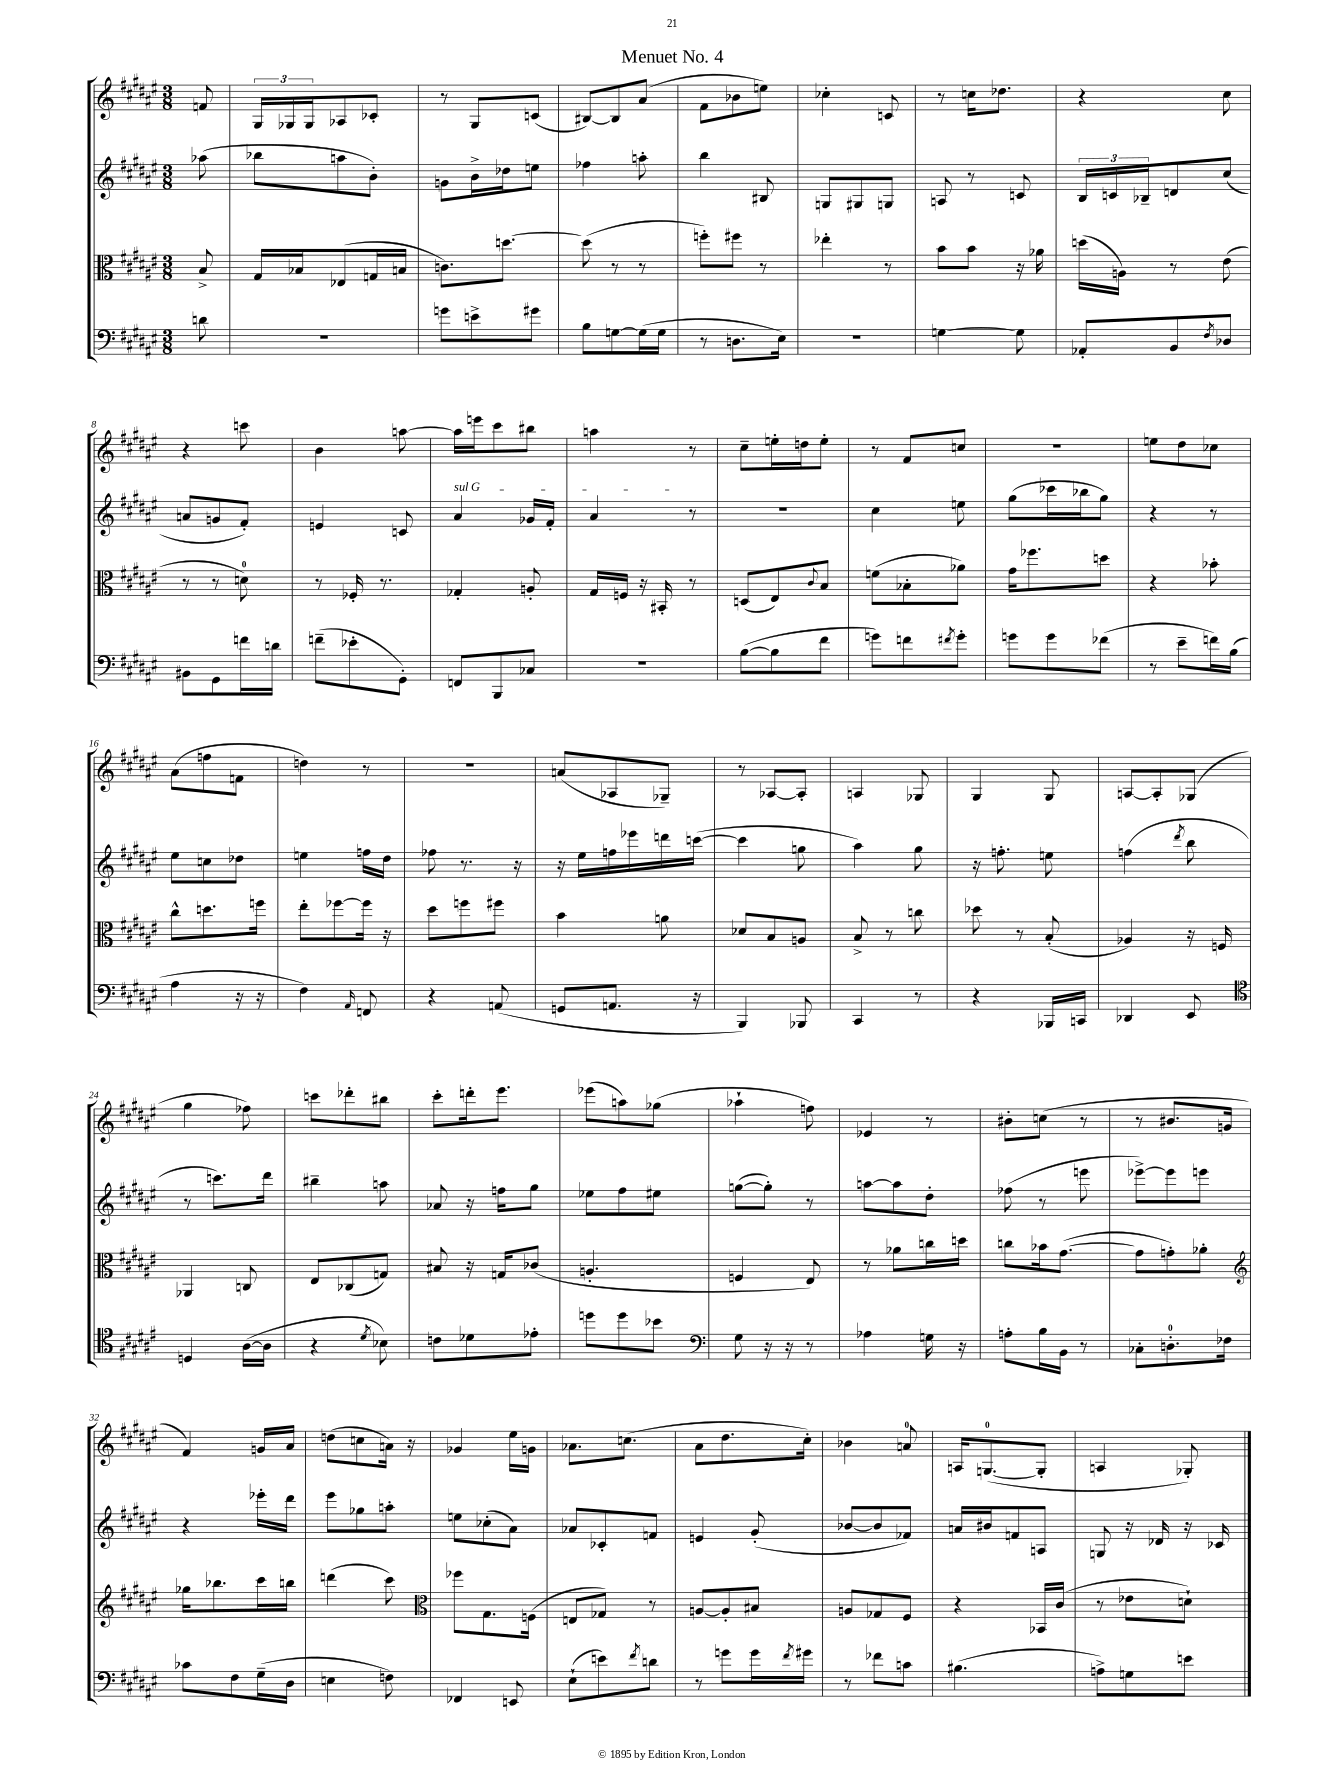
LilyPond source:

\header { title = "Menuet No. 4" }
<<
\new StaffGroup <<
\new Staff = "s0" {
    \clef treble \key fis \major \numericTimeSignature \time 3/8 \partial 8
    f'8 |
    \tuplet 3/2 { gis16 ges16 ges16 } aes8 ces'8-. |
    r8 gis8 c'8( |
    bis8~) bis8 ais'8( |
    fis'8 bes'8 e''8) |
    ces''4-. c'8 |
    r8 c''16 des''8. |
    r4 cis''8 |
    r4 c'''8 |
    b'4 a''8~ |
    a''16 e'''16 cis'''8 bis''8 |
    a''4 r8 |
    cis''8-- e''16-. d''16 e''8-. |
    r8 fis'8 c''8 |
    R4. |
    e''8 dis''8 ces''8 |
    ais'8( f''8 f'8 |
    d''4) r8 |
    R4. |
    a'8( aes8 ges8--) |
    r8 aes8~ aes8-. |
    a4 ges8 |
    gis4 gis8 |
    a8~ a8-. ges8( |
    gis''4 fes''8) |
    c'''8 des'''8-. bis''8 |
    cis'''8-. d'''16-. eis'''8. |
    ees'''8( a''8) ges''8( |
    aes''4-! f''8) |
    ees'4 r8 |
    bis'8-. c''8( r8 |
    r8 bis'8. g'16 |
    fis'4) g'16 ais'16 |
    d''8( c''8 a'16) r16 |
    ges'4 eis''16 g'16 |
    aes'8. c''8.( |
    ais'8 dis''8. cis''16-.) |
    bes'4 a'8-0 |
    a16 g8.-0~( g8-. |
    a4 ges8-.) \bar "|." |
}
\new Staff = "s1" {
    \clef treble \key fis \major \numericTimeSignature \time 3/8 \partial 8
    aes''8( |
    bes''8 a''8 b'8-.) |
    g'8 b'16-> des''16 e''8 |
    fes''4 a''8-. |
    b''4 bis8 |
    g8 gis8 g8 |
    a8 r8 c'8 |
    \tuplet 3/2 { b16 c'16 bes16-- } d'8 cis''8( |
    a'8 g'8 fis'8-.) |
    e'4 c'8 |
    \once \override TextSpanner.bound-details.left.text = \markup { \italic "sul G" } ais'4\startTextSpan ges'16 fis'16-. |
    ais'4\stopTextSpan r8 |
    R4. |
    cis''4 e''8 |
    gis''8( ces'''16 bes''16 gis''8) |
    r4 r8 |
    eis''8 c''8 des''8 |
    e''4 f''16 dis''16 |
    fes''8 r8. r16 |
    r16 eis''16 f''16 ees'''16 d'''16 c'''16~( |
    c'''4 g''8 |
    ais''4) gis''8 |
    r16 f''8.-. e''8 |
    f''4( \acciaccatura { dis'''8 } b''8 |
    r8 c'''8.) dis'''16 |
    bis''4-- a''8 |
    aes'8 r16 f''16 gis''8 |
    ees''8 fis''8 eis''8 |
    g''8~( g''8-.) r8 |
    a''8~ a''8 dis''8-. |
    fes''8( r8 e'''8 |
    ees'''8~->) ees'''8 e'''8 |
    r4 ees'''16-. dis'''16 |
    eis'''8 ges''8 a''8-. |
    e''8 ces''8-.( ais'8) |
    aes'8 ces'8-. f'8 |
    e'4 gis'8-.( |
    bes'8~ bes'8 fes'8) |
    a'16 bis'16 f'8 a8 |
    g8 r16 des'16 r16 ces'16 \bar "|." |
}
\new Staff = "s2" {
    \clef alto \key fis \major \numericTimeSignature \time 3/8 \partial 8
    b8-> |
    gis16 bes16 ees8( g16 b16 |
    c'8.) d''8.~ |
    d''8( r8 r8 |
    f''8-.) fis''8 r8 |
    ees''4-. r8 |
    b'8 b'8 r16 aes'16 |
    d''16( a16) r8 eis'8( |
    r8 r8 d'8-0) |
    r8 fes16-. r8. |
    ges4-. a8-. |
    gis16 f16 r16 bis,16-. r8 |
    d8( eis8) \appoggiatura { cis'8 } b8 |
    f'8( bes8-. aes'8) |
    gis'16 fes''8. d''8 |
    r4 bes'8-. |
    cis''8-^ d''8. f''16 |
    eis''8-. fes''8~ fes''16 r16 |
    dis''8 f''8 fis''8 |
    b'4 a'8 |
    des'8 b8 a8 |
    b8-> r8 c''8 |
    des''8 r8 b8-.( |
    aes4) r16 f16 |
    aes,4 c8 |
    eis8 ces8( g8) |
    bis8 r16 g16 ces'8( |
    a4.-. |
    f4 eis8) |
    r8 aes'8 c''16 d''16 |
    c''8 bes'16 gis'8.~( |
    gis'8 g'8-.) aes'8-. |
    \clef treble ges''16 bes''8. cis'''16 b''16 |
    d'''4( cis'''8) |
    \clef alto fes''8 gis8. f16( |
    e8 ges8) r8 |
    a8~ a8-. bis8 |
    a8 ges8 fis8 |
    r4 bes,16 cis'16( |
    r8 ees'8 d'8-!) \bar "|." |
}
\new Staff = "s3" {
    \clef bass \key fis \major \numericTimeSignature \time 3/8 \partial 8
    d'8 |
    R4. |
    g'8 e'8-> gis'8 |
    b8 g8~ g16( g16 |
    r8 d8. eis16) |
    r4. |
    g4~ g8 |
    aes,8-. b,8 \acciaccatura { fis8 } des8 |
    bis,8 gis,8 f'16 d'16 |
    f'8--( ees'8-. gis,8-.) |
    f,8 b,,8 ces8 |
    R4. |
    b8~( b8 fis'8 |
    g'8) f'8 \acciaccatura { fis'8 } g'8-. |
    g'8 g'8 fes'8( |
    r8 eis'8-- f'16) b16( |
    ais4 r16 r16 |
    fis4) \grace { ais,16 } f,8 |
    r4 a,8( |
    g,8 a,8. r16 |
    b,,4) bes,,8 |
    cis,4 r8 |
    r4 bes,,16 c,16 |
    des,4 eis,8 |
    \clef tenor d4 ais16~( ais16 |
    r4 \acciaccatura { dis'8 } bes8) |
    c'8 des'8 ees'8-. |
    d''8 d''8 bes'8 |
    \clef bass gis8 r16 r16 r8 |
    aes4 g16 r16 |
    a8-. b16 b,16 r8 |
    ces8-. d8.-0-. fes16 |
    ces'8 fis8 gis16--( dis16 |
    e4 f8) |
    fes,4 e,8 |
    eis8-!( e'8) \acciaccatura { fis'8 } d'8 |
    r8 g'8 g'16 \acciaccatura { fis'8 } gis'16 |
    r8 fes'8 c'8 |
    bis4.( |
    a8->) g8 e'8 \bar "|." |
}
>>
>>
